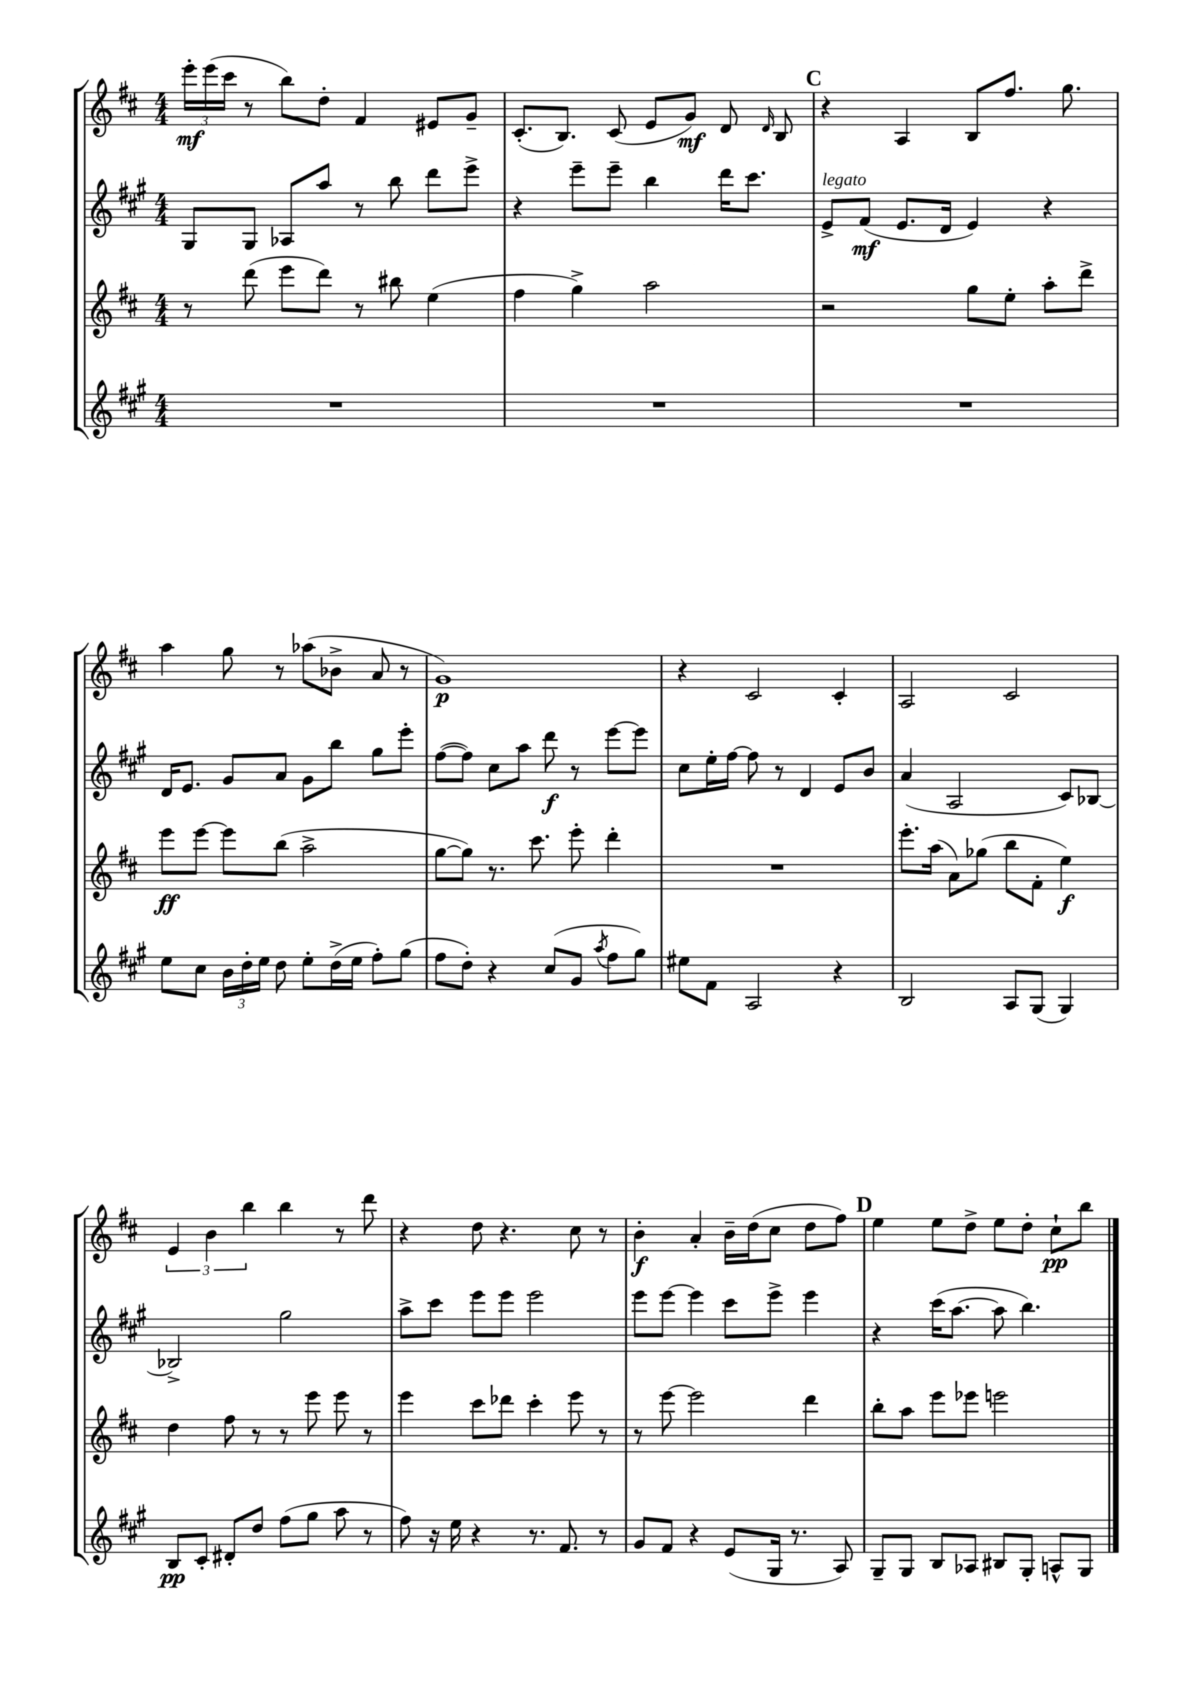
<<
\new StaffGroup <<
\new Staff = "s0" {
    \clef treble \key d \major \numericTimeSignature \time 4/4
    \autoBeamOff \tuplet 3/2 { e'''16[-.\mf e'''16( cis'''16] } r8 b''8[) d''8]-. fis'4 eis'8[ g'8]-- |
    cis'8.[-.( b8.]) cis'8( e'8[ g'8]\mf) d'8 \grace { d'16 } b8 |
    \mark \markup { \bold "C" } r4 a4 b8[ fis''8.] g''8. |
    a''4 g''8 r8 aes''8[( bes'8]-> a'8 r8 |
    g'1\p) |
    r4 cis'2 cis'4-. |
    a2 cis'2 |
    \tuplet 3/2 { e'4 b'4 b''4 } b''4 r8 d'''8 |
    r4 d''8 r4. cis''8 r8 |
    b'4-.\f a'4-. b'16[-- d''16( cis''8] d''8[ fis''8]) |
    \mark \markup { \bold "D" } e''4 e''8[ d''8]-> e''8[ d''8]-. cis''8[-!\pp b''8] \bar "|." |
}
\new Staff = "s1" {
    \clef treble \key a \major \numericTimeSignature \time 4/4
    \autoBeamOff gis8[ gis8] aes8[ a''8] r8 b''8 d'''8[ e'''8]-> |
    r4 e'''8[-- e'''8]-- b''4 d'''16[ cis'''8.] |
    \mark \markup { \bold "C" } e'8[->^\markup { \italic "legato" } fis'8]\mf( e'8.[ d'16] e'4) r4 |
    d'16[ e'8.] gis'8[ a'8] gis'8[ b''8] gis''8[ e'''8]-. |
    fis''8[~( fis''8]) cis''8[ a''8] d'''8\f r8 e'''8[~ e'''8] |
    cis''8[ e''16-. fis''16]~ fis''8 r8 d'4 e'8[ b'8] |
    a'4( a2 cis'8[) bes8]~ |
    bes2-> gis''2 |
    a''8[-> cis'''8] e'''8[ e'''8] e'''2 |
    e'''8[ e'''8]~ e'''4 cis'''8[ e'''8]-> e'''4 |
    \mark \markup { \bold "D" } r4 cis'''16[( a''8.]~ a''8 b''4.) \bar "|." |
}
\new Staff = "s2" {
    \clef treble \key d \major \numericTimeSignature \time 4/4
    \autoBeamOff r8 d'''8( e'''8[ d'''8]) r8 bis''8 e''4( |
    fis''4 g''4->) a''2 |
    \mark \markup { \bold "C" } r2 g''8[ e''8]-. a''8[-. d'''8]-> |
    e'''8[\ff e'''8]~ e'''8[ b''8]( a''2-> |
    g''8[~ g''8]) r8. cis'''8. e'''8-. d'''4-. |
    R1 |
    e'''8.[-. a''16]( a'8[) ges''8]( b''8[ fis'8]-. e''4\f) |
    d''4 fis''8 r8 r8 e'''8 e'''8 r8 |
    e'''4 cis'''8[ des'''8] cis'''4-. e'''8 r8 |
    r8 e'''8~ e'''2 d'''4 |
    \mark \markup { \bold "D" } b''8[-. a''8] e'''8[ ees'''8] e'''2 \bar "|." |
}
\new Staff = "s3" {
    \clef treble \key a \major \numericTimeSignature \time 4/4
    \autoBeamOff R1 |
    R1 |
    \mark \markup { \bold "C" } R1 |
    e''8[ cis''8] \tuplet 3/2 { b'16[ d''16-. e''16] } d''8 e''8[-. d''16->( e''16] fis''8[-.) gis''8]( |
    fis''8[ d''8]-.) r4 cis''8[( gis'8] \acciaccatura { a''8 } fis''8[ gis''8]) |
    eis''8[ fis'8] a2 r4 |
    b2 a8[ gis8]( gis4) |
    b8[\pp cis'8]-. dis'8[-. d''8] fis''8[( gis''8] a''8 r8 |
    fis''8) r16 e''16 r4 r8. fis'8. r8 |
    gis'8[ fis'8] r4 e'8[( gis16] r8. a8) |
    \mark \markup { \bold "D" } gis8[-- gis8] b8[ aes8] bis8[ gis8]-. a8[-^ gis8] \bar "|." |
}
>>
>>
\layout { \context { \Score \remove "Bar_number_engraver" } }
